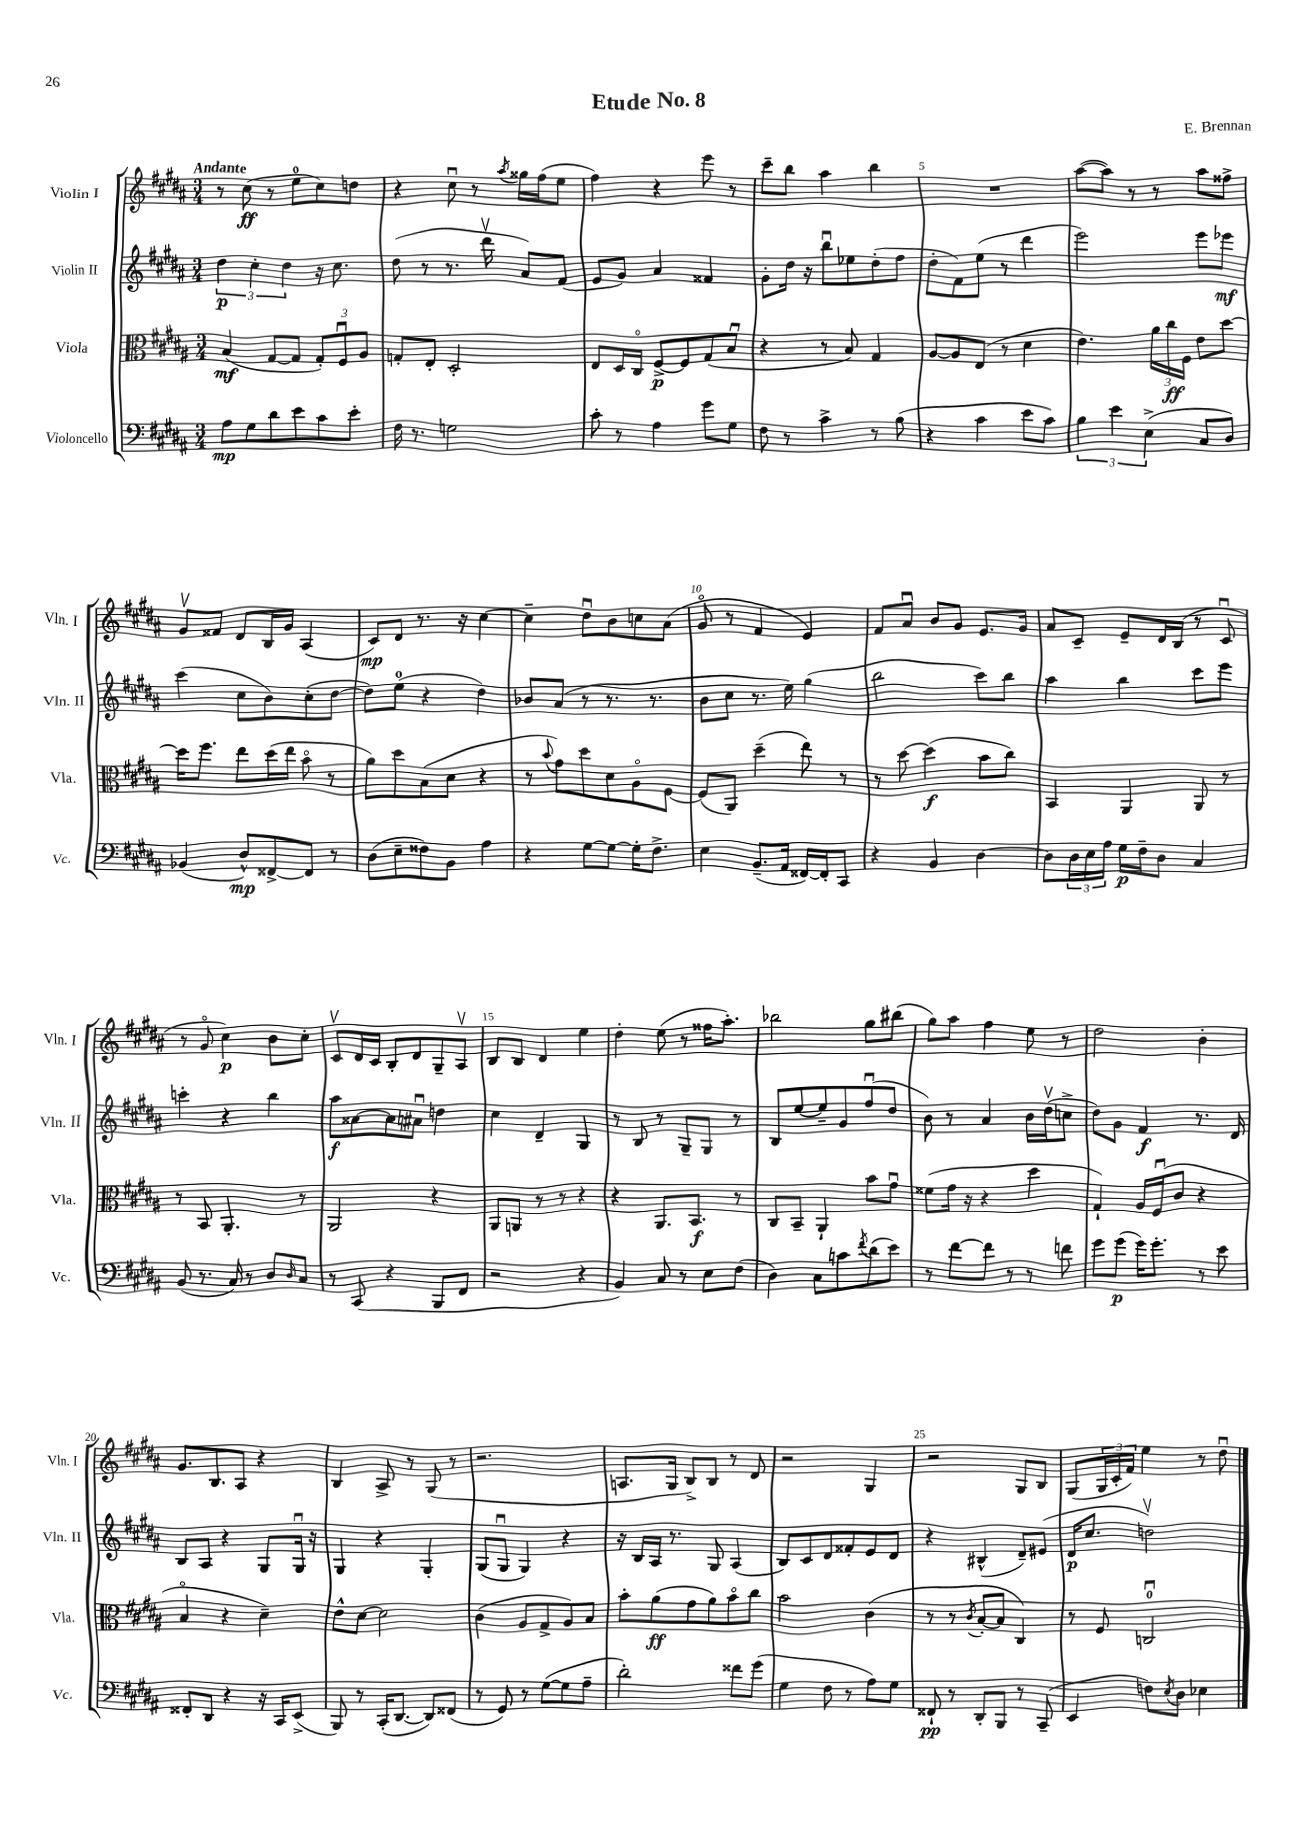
\header { title = "Etude No. 8" composer = "E. Brennan" }
<<
\new StaffGroup <<
\new Staff = "s0" \with { instrumentName = "Violin I" shortInstrumentName = "Vln. I" } {
    \clef treble \key b \major \numericTimeSignature \time 3/4 \tempo "Andante"
    r8 cis''8\ff( r8 e''8-0 cis''8) d''8 |
    r4 cis''8\downbow r8 \acciaccatura { ais''8 } gisis''16 fis''16( e''8 |
    fis''4) r4 e'''8 r8 |
    cis'''8-- b''8 ais''4 b''4 |
    R2. |
    ais''8~( ais''8) r8 r8 ais''8 fisis''8-> |
    gis'8\upbow fisis'8 dis'8 b16 gis'16 ais4( |
    cis'8\mp) dis'8 r8. r16 cis''4~ |
    cis''4-- dis''8\downbow b'8 c''8 ais'8( |
    gis'8\flageolet r8 fis'4 e'4) |
    fis'8 ais'8\downbow b'8 gis'8 e'8. gis'16 |
    ais'8 cis'8-- e'8-- dis'16 b16( r8 cis'8\downbow |
    r8 gis'8\flageolet cis''4\p) b'8 cis''8-. |
    cis'8\upbow dis'16 cis'16 b8-. dis'8 gis8-- ais8\upbow |
    b8 b8 dis'4 e''4 |
    dis''4-. e''8( r8 fisis''16 ais''8.-.) |
    bes''2 gis''8 bis''8( |
    gis''8) ais''8 fis''4 e''8 r8 |
    dis''2 b'4-. |
    gis'8. b8. ais8 r4 |
    b4 ais8-> r8 gis8( r8 |
    r2. |
    a8. gis16 b8->) b8 r8 dis'8 |
    r2 gis4 |
    r2 gis8 b8 |
    gis8( \tuplet 3/2 { gis16 cis'16-. fis'16) } e''4 r8 dis''8\downbow \bar "|." |
}
\new Staff = "s1" \with { instrumentName = "Violin II" shortInstrumentName = "Vln. II" } {
    \clef treble \key b \major \numericTimeSignature \time 3/4
    \tuplet 3/2 { dis''4\p cis''4-. dis''4 } r16 cis''8. |
    dis''8( r8 r8. dis'''16\upbow ais'8) fis'8( |
    e'8 gis'8) ais'4 fisis'4 |
    gis'8-. dis''16 r16 b''8\downbow ees''8 dis''8-.( fis''8 |
    dis''8-. fis'8) e''8( r8 dis'''4 |
    e'''2) e'''8 ees'''8\mf |
    cis'''4( cis''8 b'8) cis''8-.( dis''8~ |
    dis''8) e''8-0( r4 dis''4) |
    bes'8 ais'8( r8 r8. r8. |
    b'8 cis''8 r8. e''16) gis''4( |
    b''2 cis'''8) b''8 |
    ais''4 b''4 cis'''8 e'''8 |
    c'''4-. r4 b''4 |
    ais''8\f aisis'8~ aisis'8 ais'8\downbow d''4 |
    cis''4 dis'4-- gis4 |
    r8 b8 r8 gis8-- gis8 r8 |
    b8 e''8~ e''8-- gis'8 fis''8\downbow( dis''8 |
    b'8) r8 ais'4 b'16 dis''16\upbow( c''8-> |
    dis''8) gis'8 fis'4\f r8. dis'16 |
    b8 ais8 r4 gis8 gis16\downbow r16 |
    gis4 r4 gis4-. |
    gis8( gis8\downbow gis4) r4 |
    r16 b16 ais16 r8. gis8 ais4( |
    b8) cis'8 dis'8 fisis'8-. e'8 dis'8 |
    r4 bis4-^( dis'8--) eis'8( |
    dis'16\p cis''8. d''2\upbow) \bar "|." |
}
\new Staff = "s2" \with { instrumentName = "Viola" shortInstrumentName = "Vla." } {
    \clef alto \key b \major \numericTimeSignature \time 3/4
    b4\mf( gis8~ gis8 \tuplet 3/2 { gis8-.) fis8\downbow ais8 } |
    g8-. e8-. dis2-. |
    e8 dis16 cis16\flageolet fis8~->\p fis8 gis8( b8\downbow |
    r4 r8 b8) gis4 |
    ais8~ ais8 e8( r8 dis'4 |
    e'4.) \tuplet 3/2 { ais'16 cis''16\ff fis16 } e'8 dis''8~ |
    dis''16 fis''8. e''8 dis''16( e''16 b'8\flageolet r8 |
    ais'8) dis''8 b8( dis'8 r4 |
    r8 \appoggiatura { b'8 } gis'8) dis''8 dis'8 ais8\flageolet fis8~ |
    fis8( ais,8) dis''4--( e''8) r8 |
    r8 dis''8~ dis''4\f( b'8 cis''8) |
    b,4 ais,4 ais,8 r8 |
    r8 b,8 ais,4.-. r8 |
    ais,2 r4 |
    ais,8 a,8 r8 r8 r4 |
    r4 ais,8. b,8.\f r8 |
    cis8 b,8-- ais,4-! b'8 gis'8\downbow |
    fisis'8( gis'16 r16 r4 dis''4 |
    gis4-!) ais16 fis16\downbow( cis'8 r4 |
    b4\flageolet r4 dis'4--) |
    e'8-^ dis'8~ dis'2 |
    cis'4( ais8 gis8-> ais8) b8 |
    b'8-. ais'8\ff( gis'8 ais'8) b'8\flageolet cis''8 |
    b'2 cis'4( |
    r8 r8 \acciaccatura { cis'8 } b8~-. b8 cis4) |
    r8 fis8 c2-0\downbow \bar "|." |
}
\new Staff = "s3" \with { instrumentName = "Violoncello" shortInstrumentName = "Vc." } {
    \clef bass \key b \major \numericTimeSignature \time 3/4
    ais8\mp gis8 dis'8 e'8 cis'8 e'8-. |
    fis16 r8. g2 |
    cis'8-. r8 ais4 gis'8 gis8 |
    fis8 r8 cis'4-> r8 b8( |
    r4 cis'4 e'8 cis'8) |
    \tuplet 3/2 { b4 e'4 e4->( } cis8 dis8) |
    bes,4( dis8-^\mp) fisis,8~-> fisis,8 r8 |
    dis8( e8-- fisis8) b,8 ais4 |
    r4 gis8~ gis8~ gis16-. fis8.-> |
    e4 b,8.--( ais,16 fisis,16~) fisis,16-. cis,8 |
    r4 b,4 dis4~ |
    dis8 \tuplet 3/2 { dis16 e16 ais16 } gis16\p fis16-- dis8 cis4 |
    b,8( r8. cis16) r8 dis8 \grace { dis16 } cis8 |
    r8 cis,8( r4 b,,8 fis,8 |
    r2 r4 |
    b,4) cis8 r8 e8 fis8( |
    dis4) cis8 c'8 \acciaccatura { fis'8 } dis'8( e'8) |
    r8 fis'8~ fis'8 r8 r8 f'8 |
    gis'8 gis'8\p( gis'16) gis'8.-. r8 e'8 |
    fisis,8-. dis,8 r4 r16 cis,16 e,8->( |
    b,,8) r8 cis,16-.( dis,8.~ dis,8) fisis,8( |
    r8 gis,8) r8 gis8~( gis8 ais8-- |
    dis'2-.) fisis'8 gis'8( |
    gis4 fis8 r8 ais8) gis8 |
    fisis,8-!\pp r8 dis,8-. b,,8 r8 cis,8--( |
    e,4 f8) \acciaccatura { e8 } dis8 ees4 \bar "|." |
}
>>
>>
\layout { \context { \Score \override BarNumber.break-visibility = ##(#f #t #t) barNumberVisibility = #(every-nth-bar-number-visible 5) } }
